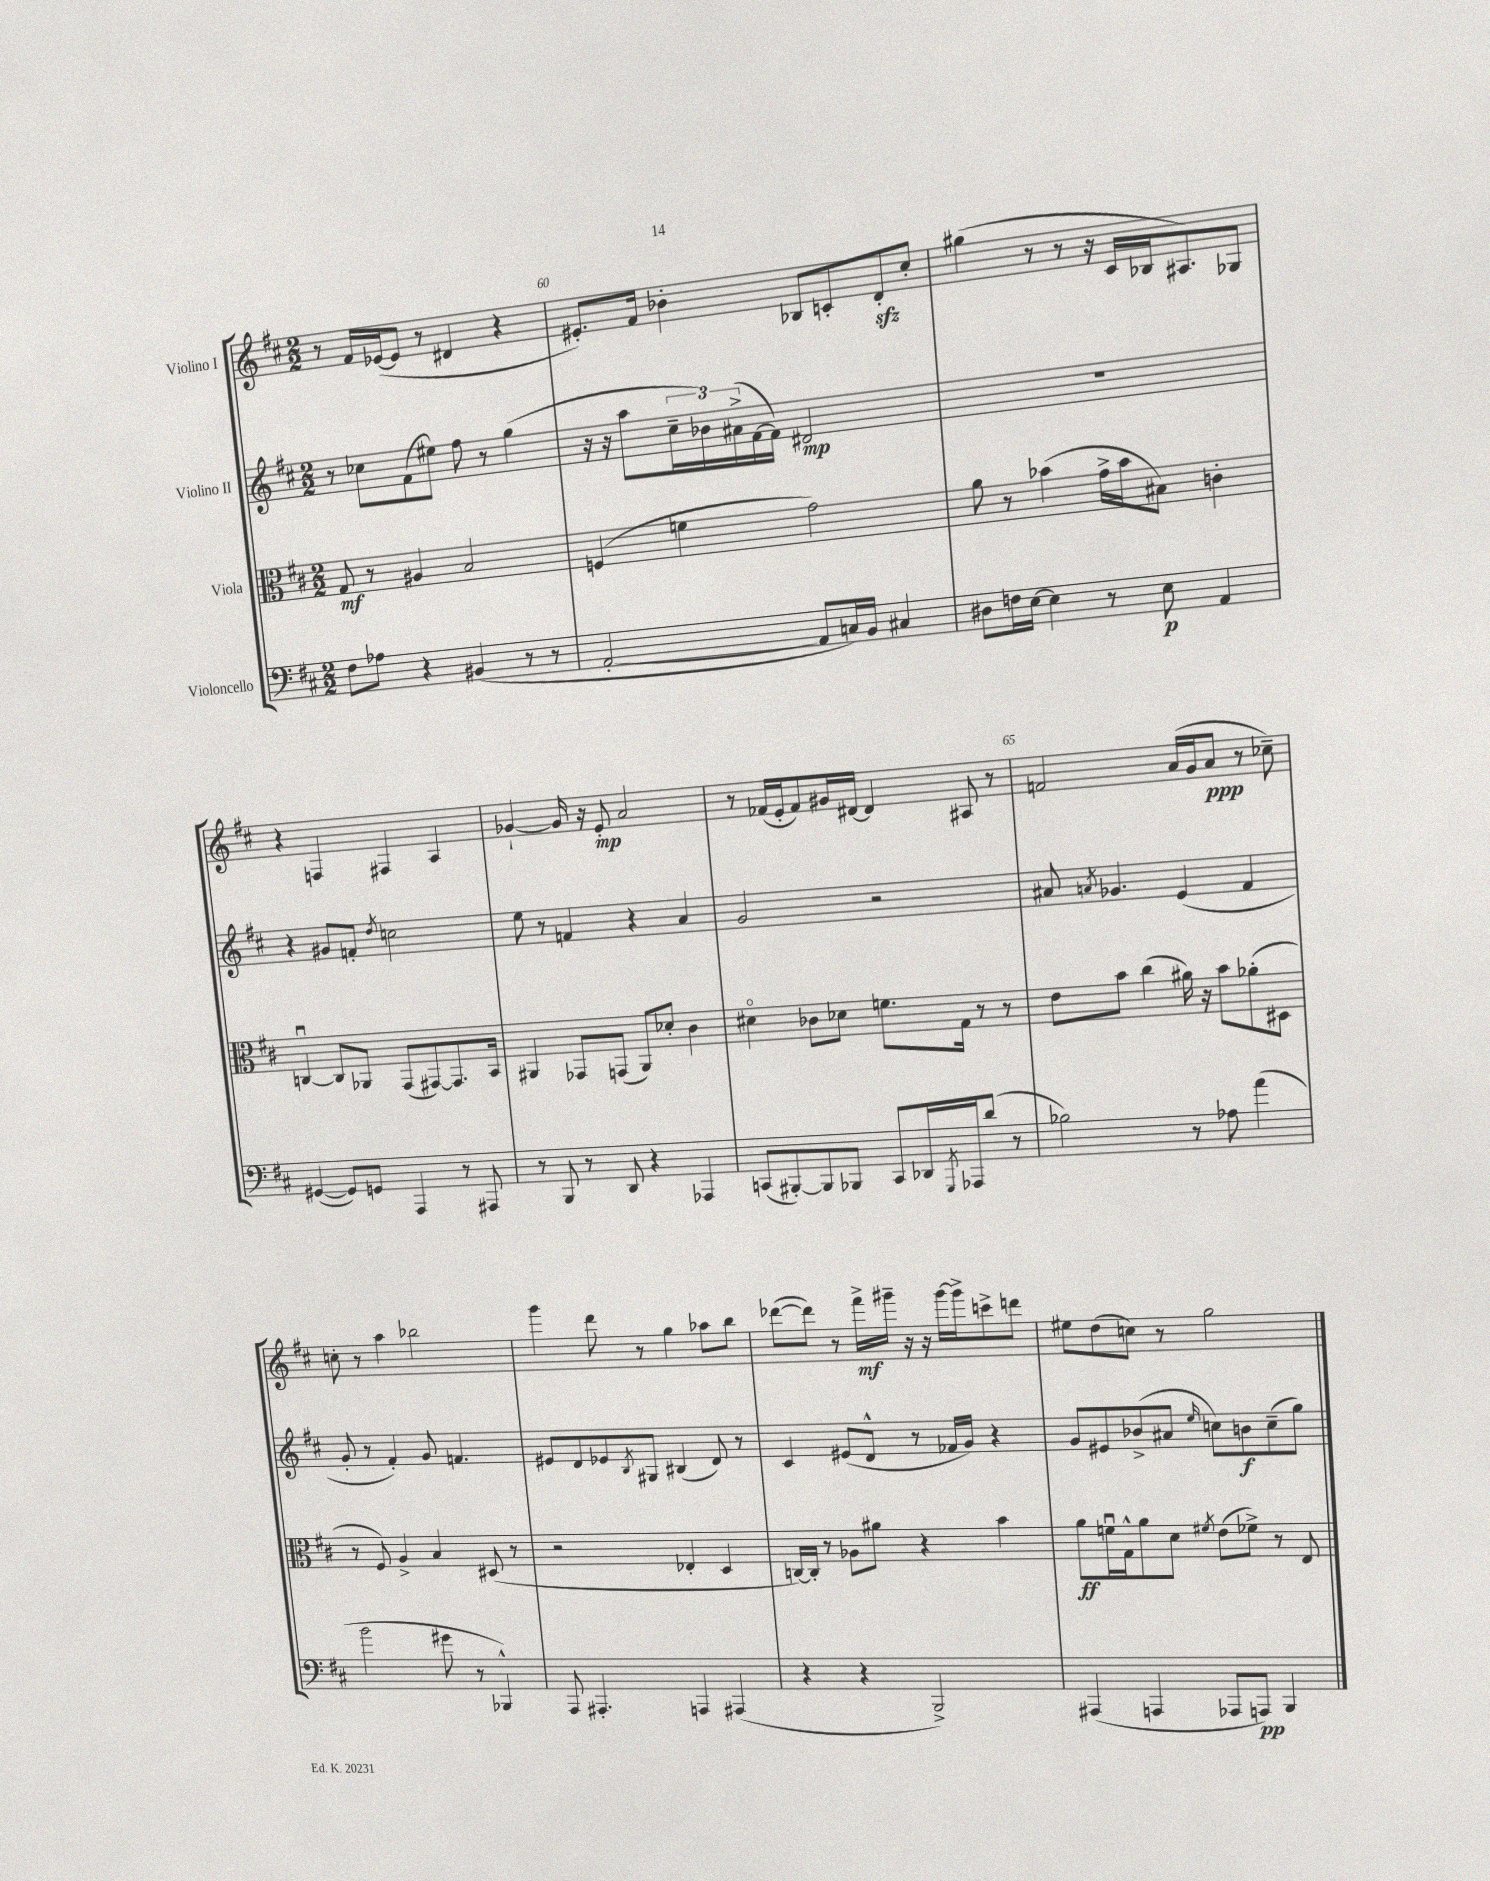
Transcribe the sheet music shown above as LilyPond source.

<<
\new StaffGroup <<
\new Staff = "s0" \with { instrumentName = "Violino I" } {
    \clef treble \key d \major \numericTimeSignature \time 2/2
    r8 fis'16 ees'16~( ees'8 r8 dis'4 r4 |
    eis'8.-.) fis'16 bes'4-. bes8 c'8-. d'8-.\sfz cis''8-. |
    gis''4( r8 r8 r16 cis'16 bes16 ais8.) ges8 |
    r4 f4 fis4 a4 |
    ges'4~-! ges'16 r16 e'8-.\mp a'2 |
    r8 fes'16( e'16-. fes'8) gis'16 dis'16~ dis'4 ais8 r8 |
    f'2 a'16( g'16 a'8\ppp r8 ces''8--) |
    c''8-. r8 a''4 bes''2 |
    g'''4 d'''8 r8 g''4 aes''8 b''8 |
    des'''8~( des'''8) r8 fis'''16->\mf gis'''16-- r16 r16 gis'''16~ gis'''16-> c'''8-> d'''8 |
    eis''8 d''8( c''8) r8 g''2 \bar "|." |
}
\new Staff = "s1" \with { instrumentName = "Violino II" } {
    \clef treble \key d \major \numericTimeSignature \time 2/2
    r8 ces''8 fis'8( eis''8) fis''8 r8 g''4( |
    r16 r16 a''8 \tuplet 3/2 { cis''16-- bes'16) ais'16->( } fis'16~ fis'16) dis'2\mp |
    R1 |
    r4 gis'8 f'8-. \acciaccatura { d''8 } c''2 |
    e''8 r8 f'4 r4 a'4 |
    g'2 r2 |
    ais'8 \acciaccatura { a'8 } ges'4. e'4( fis'4 |
    g'8-. r8 fis'4-.) g'8 f'4. |
    eis'8 d'8 ees'8 \acciaccatura { b8 } gis8 bis4( d'8) r8 |
    cis'4 eis'8( d'8-^ r8 fes'16 g'16) r4 |
    g'8 eis'8 bes'8->( ais'8 \grace { e''16 } c''8) b'8\f c''8--( g''8) \bar "|." |
}
\new Staff = "s2" \with { instrumentName = "Viola" } {
    \clef alto \key d \major \numericTimeSignature \time 2/2
    g8\mf r8 ais4 b2 |
    f4( f'4 g'2) |
    a'8 r8 bes'4( g'16-> bes'16 bis8) c'4-. |
    c4~\downbow c8 aes,8 g,8( gis,8~) gis,8. b,16 |
    ais,4 ges,8 g,8( ais,8) des'8-. cis'4 |
    dis'4\flageolet ces'8 des'8 f'8. g16 r8 r8 |
    e'8 b'8 cis''4( ais'16) r16 b'8 aes'8-.( dis8 |
    r8 fis8) a4-> b4 dis8( r8 |
    r2 ees4-. d4 |
    c16~) c16-. r8 aes8 ais'8 r4 b'4 |
    a'8\ff f'16\downbow g16-^ a'8 d'8 \acciaccatura { fis'8 } e'8( fes'8->) r8 e8 \bar "|." |
}
\new Staff = "s3" \with { instrumentName = "Violoncello" } {
    \clef bass \key d \major \numericTimeSignature \time 2/2
    fis8 aes8 r4 bis,4( r8 r8 |
    a,2~-. a,8 c16) b,16 cis4 |
    dis8 f16 e16~ e4 r8 e8\p a,4 |
    gis,4~( gis,8) g,8 a,,4 r8 ais,,8 |
    r8 b,,8 r8 d,8 r4 aes,,4 |
    c,8( bis,,8~-.) bis,,8 bes,,8 c,8 des,16 \acciaccatura { g,,8 } aes,,16 d'8( r8 |
    bes2) r8 aes8 a'4( |
    b'2 gis'8 r8 bes,,4-^) |
    a,,8 ais,,4.-. a,,4 ais,,4( |
    r4 r4 b,,2->) |
    ais,,4( a,,4 aes,,8 a,,8\pp) b,,4 \bar "|." |
}
>>
>>
\layout { \context { \Score currentBarNumber = #59 \override BarNumber.break-visibility = ##(#f #t #t) barNumberVisibility = #(every-nth-bar-number-visible 5) } }
